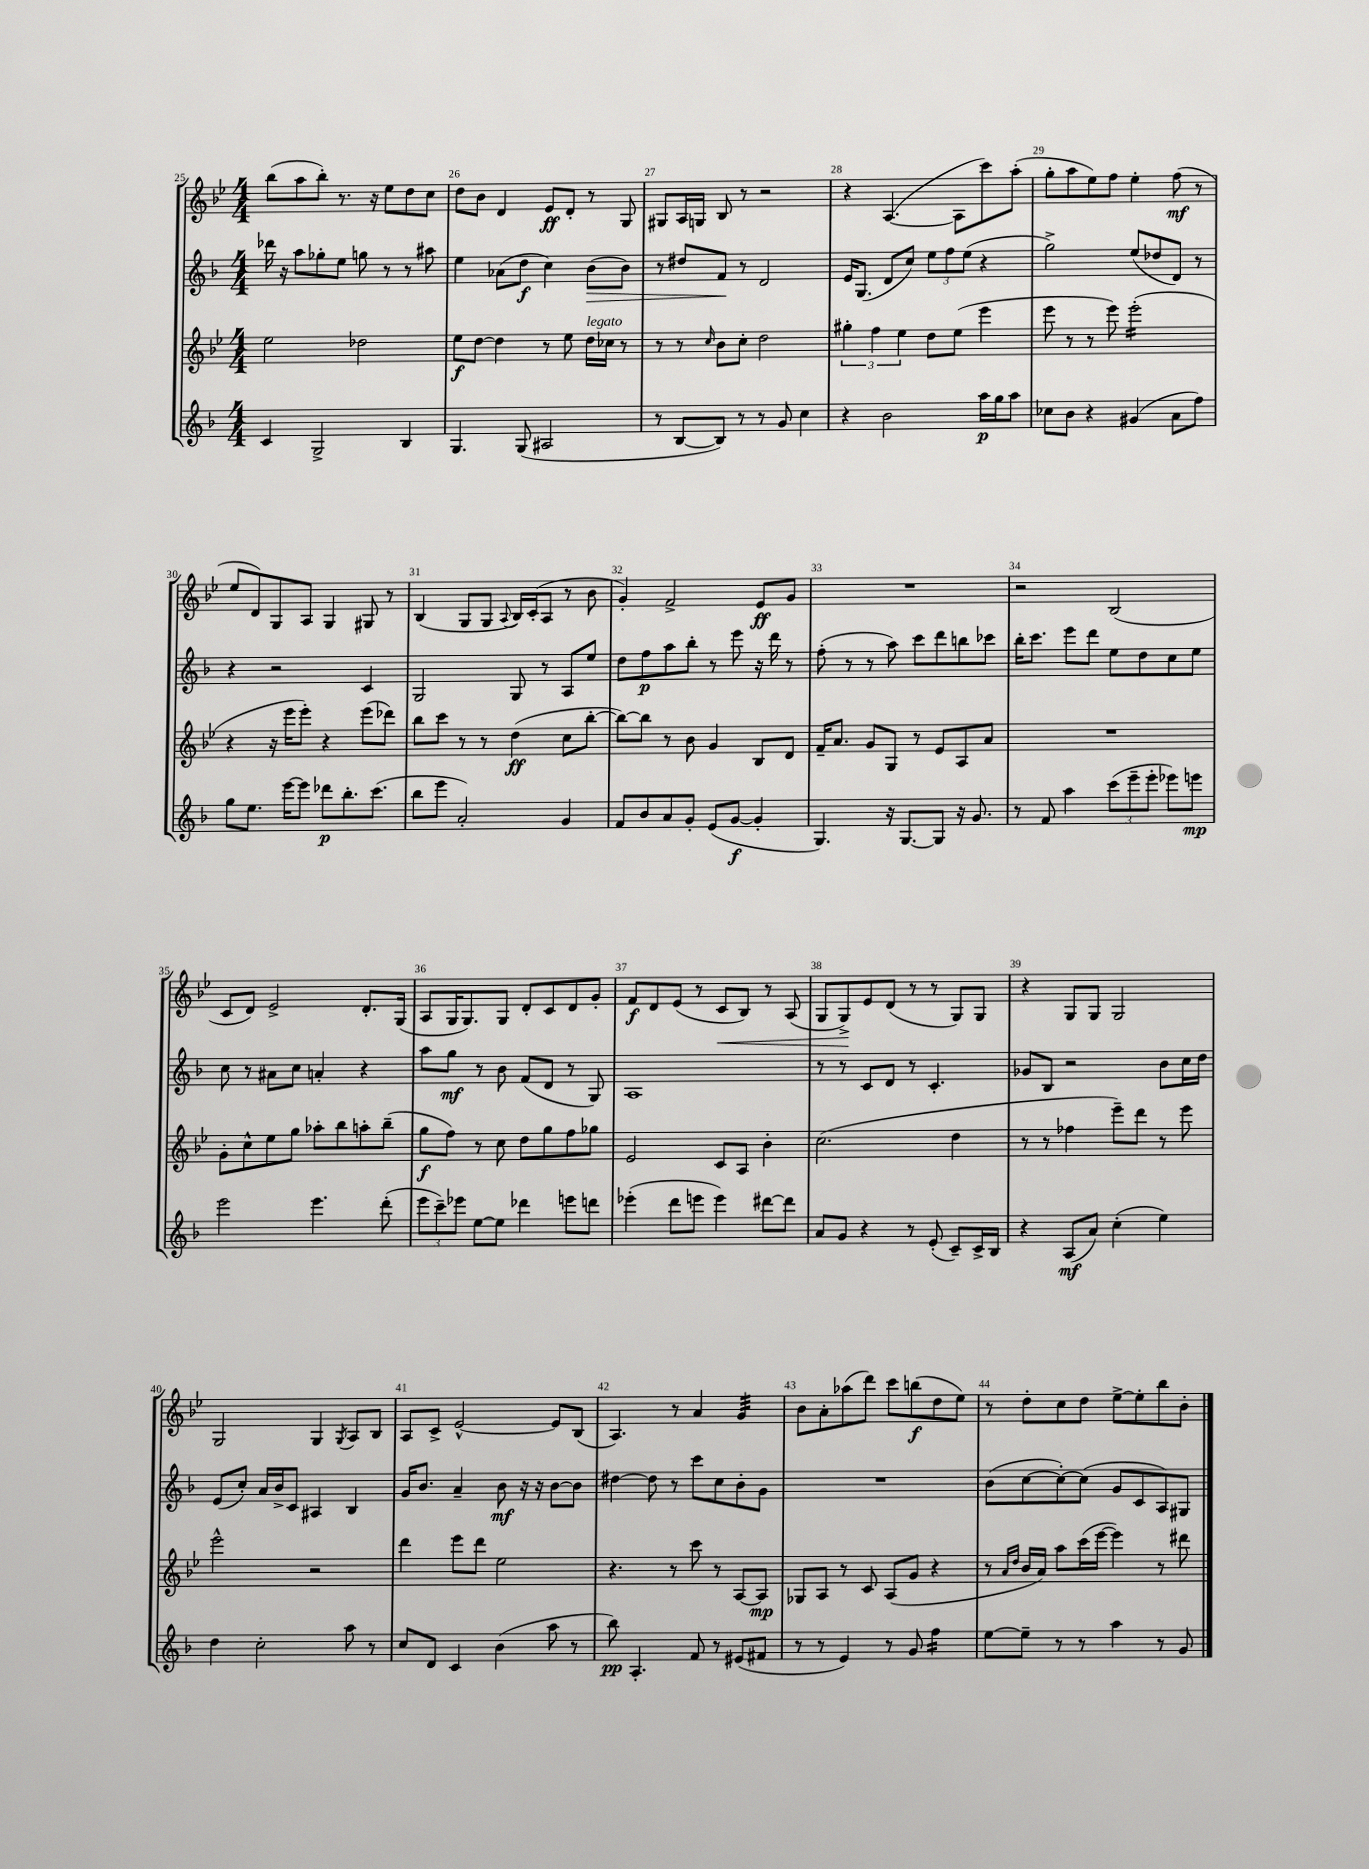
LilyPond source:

<<
\new StaffGroup <<
\new Staff = "s0" {
    \clef treble \key bes \major \numericTimeSignature \time 4/4
    bes''8( a''8 bes''8-.) r8. r16 ees''8 d''8 c''8 |
    d''8 bes'8 d'4 ees'8\ff d'8-. r8 g8 |
    gis8 a16 g16 bes8 r8 r2 |
    r4 a4.~( a8 c'''8) a''8-.( |
    g''8-. a''8 ees''8) f''8 ees''4-. f''8\mf( r8 |
    ees''8 d'8) g8 a8 g4 gis8 r8 |
    bes4( g8 g8 \appoggiatura { a8 } bes16) c'16-.( a8 r8 bes'8 |
    g'4-.) f'2-> ees'8\ff g'8 |
    R1 |
    r2 bes2( |
    c'8 d'8) ees'2-> d'8.-. g16( |
    a8 g16 g8.) g8 d'8-. c'8 d'8 g'8-. |
    f'8\f d'8 ees'8( r8 c'8\< bes8) r8 a8( |
    g8 g8->\!) ees'8 d'8( r8 r8 g8) g8 |
    r4 g8 g8 g2 |
    g2 g4 \acciaccatura { g8 } a8 bes8 |
    a8 c'8-> ees'2~-^ ees'8 bes8( |
    a4.) r8 a'4 g'4:32 |
    bes'8 a'8-. aes''8( d'''8) c'''8 b''8\f( d''8 ees''8) |
    r8 d''8-. c''8 d''8 ees''8~-> ees''8-. bes''8 bes'8-. \bar "|." |
}
\new Staff = "s1" {
    \clef treble \key f \major \numericTimeSignature \time 4/4
    des'''16 r16 a''8 ges''8-. e''8 g''8 r8 r8 ais''8 |
    e''4 aes'8( d''8\f c''4) bes'8\>( bes'8) |
    r8 dis''8 f'8\! r8 d'2 |
    e'16 g8.( d'8 c''8) \tuplet 3/2 { e''8 f''8 e''8( } r4 |
    g''2->) e''8( des''8 d'8) r8 |
    r4 r2 c'4 |
    g2 g8 r8 a8 e''8 |
    d''8 f''8\p a''8 bes''8-. r8 e'''8 r16 d'''16 r8 |
    f''8-.( r8 r8 a''8) c'''8 d'''8 b''8 ces'''8 |
    bes''16-. c'''8. e'''8 d'''8 e''8 d''8 c''8 e''8 |
    c''8 r8 ais'8 c''8 a'4-. r4 |
    a''8 g''8\mf r8 bes'8 f'8( d'8 r8 g8) |
    a1 |
    r8 r8 c'8 d'8 r8 c'4.-. |
    ges'8 bes8 r2 bes'8 c''16 d''16 |
    e'8( c''8-.) a'16 bes'16-> c'8 ais4 bes4 |
    g'16 bes'8. a'4-- bes'8\mf r16 r16 bes'8~ bes'8 |
    dis''4~ dis''8 r8 c'''8 c''8 bes'8-. g'8 |
    R1 |
    bes'8( c''8~ c''8~-.) c''8( g'8 c'8 a8) gis8 \bar "|." |
}
\new Staff = "s2" {
    \clef treble \key bes \major \numericTimeSignature \time 4/4
    ees''2 des''2 |
    ees''8\f d''8~ d''4 r8 ees''8 d''16^\markup { \italic "legato" } ces''16 r8 |
    r8 r8 \grace { c''16 } bes'8 c''8-. d''2 |
    \tuplet 3/2 { gis''4-. f''4 ees''4 } d''8 ees''8( ees'''4 |
    ees'''8 r8 r8 ees'''8) ees'''2:16-.( |
    r4 r16 ees'''16 ees'''8-.) r4 ees'''8( des'''8) |
    bes''8 c'''8 r8 r8 d''4\ff( c''8 bes''8~-. |
    bes''8~) bes''8 r8 bes'8 g'4 bes8 d'8 |
    f'16-- a'8. g'8 g8 r8 ees'8 a8 a'8 |
    R1 |
    g'8-. c''8-^ ees''8 g''8 aes''8-. bes''8 a''8-. bes''8--( |
    g''8\f f''8) r8 c''8 d''8 g''8 f''8 ges''8 |
    ees'2 c'8 a8 bes'4-. |
    c''2.( d''4 |
    r8 r8 fes''4 ees'''8--) d'''8 r8 ees'''8 |
    ees'''2-^ r2 |
    d'''4 ees'''8 d'''8 ees''2 |
    r4. r8 c'''8 r8 a8~ a8\mp |
    ges8 a8 r8 c'8 a8( g'8 r4 |
    r8 \grace { a'16 d''16 } bes'16 a'16) a''8 c'''16( ees'''16~ ees'''4) r8 dis'''8 \bar "|." |
}
\new Staff = "s3" {
    \clef treble \key f \major \numericTimeSignature \time 4/4
    c'4 g2-> bes4 |
    g4. g8( ais2 |
    r8 bes8~ bes8) r8 r8 g'8 c''4 |
    r4 bes'2 a''16\p g''16 a''8 |
    ces''8 bes'8 r4 gis'4( a'8 f''8) |
    g''8 e''8. e'''16~ e'''8 des'''8\p bes''8.-. c'''8.( |
    bes''8 e'''8 a'2-.) g'4 |
    f'8 bes'8 a'8 g'8-. e'8( g'8~\f g'4-. |
    g4.) r16 g8.~ g8 r16 g'8. |
    r8 f'8 a''4 \tuplet 3/2 { c'''8( e'''8-- e'''8-. } ees'''8) e'''8\mp |
    e'''2 e'''4. d'''8-.( |
    \tuplet 3/2 { e'''8 c'''8--) ees'''8 } e''8~ e''8 des'''4 e'''8 d'''8 |
    ees'''4-.( d'''8 e'''8 e'''4) dis'''8~ dis'''8 |
    a'8 g'8 r4 r8 e'8-.( c'8--) c'16-> bes16 |
    r4 a8\mf( a'8) c''4-.( e''4) |
    d''4 c''2-. a''8 r8 |
    c''8 d'8 c'4 bes'4( a''8 r8 |
    bes''8\pp) a4.-. f'8 r8 eis'8( fis'8 |
    r8 r8 e'4) r8 g'8 f''4:16 |
    e''8~ e''8-- r8 r8 a''4 r8 g'8 \bar "|." |
}
>>
>>
\layout { \context { \Score currentBarNumber = #25 \override BarNumber.break-visibility = ##(#f #t #t) barNumberVisibility = #all-bar-numbers-visible } }
